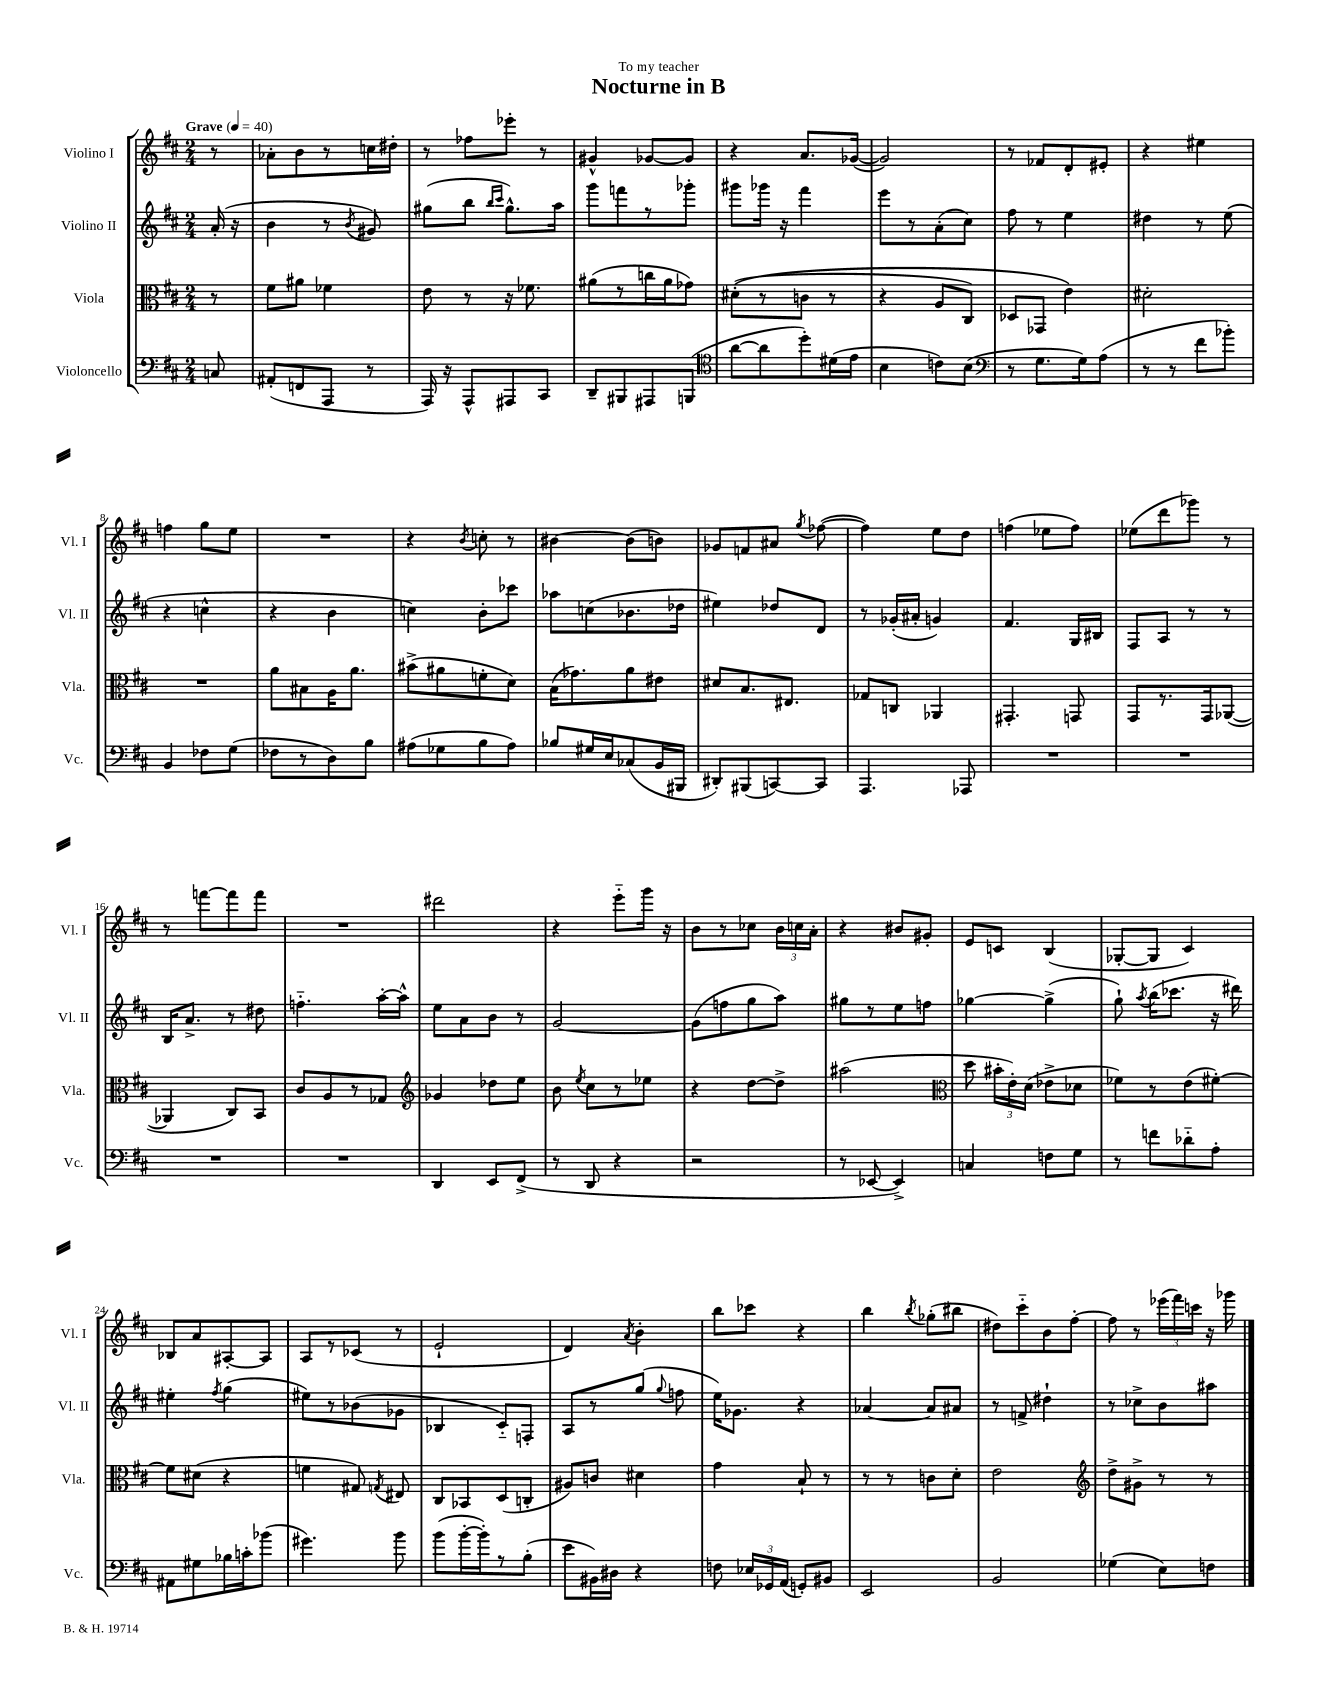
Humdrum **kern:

**kern	**kern	**kern	**kern
*part4	*part3	*part2	*part1
*staff4	*staff3	*staff2	*staff1
*I"Violoncello	*I"Viola	*I"Violino II	*I"Violino I
*I'Vc.	*I'Vla.	*I'Vl. II	*I'Vl. I
*clefF4	*clefC3	*clefG2	*clefG2
*k[f#c#]	*k[f#c#]	*k[f#c#]	*k[f#c#]
*M2/4	*M2/4	*M2/4	*M2/4
*MM40	*MM40	*MM40	*MM40
=	=	=	=
!	!	!	!LO:TX:a:B:t=Grave
8Cn/	8r	(16a'/	8r
.	.	16r	.
=1	=1	=1	=1
(8AA#X'/L	8f#\L	4b\	8a-X'\L
8FFn/	8a#X\J	.	8b\
8AAA/J	4f-X\	8r	8r
.	.	8qb/	.
8r	.	8g#X/)	16ccn\L
.	.	.	16dd#X'\JJ
=2	=2	=2	=2
16AAA/)	8e\	(8gg#X\L	8r
16r	.	.	.
8AAA^^/L	8r	8bb\J	8ff-X\L
.	.	16qqbb/LL	.
.	.	16qqccc#/JJ	.
8AAA#X/	16r	8.gg#^^\L)	8eee-X'\J
.	8.f-X\	.	.
8CC#/J	.	.	8r
.	.	16aa\Jk	.
=3	=3	=3	=3
8DD~/L	(8a#X\L	8ggg\L	4g#X^^/
8BBB#X/	8r	8fffn\	.
8AAA#X/	16ccn\L	8r	[8g-X/L
.	16a#\J	.	.
(8BBBn/J	8g-X\J)	8ggg-X'\J	8g-/J]
=4	=4	=4	=4
*clefC4	*	*	*
[8a\L	((8d#X'\L	8ggg#X\L	4r
8a\]	8r	16ggg-X\Jk	.
.	.	16r	.
8dd'\)	8cn\J	4fff#\	8.a/L
(16d#X\L	8r	.	.
16e\JJ	.	.	([16g-X/Jk
=5	=5	=5	=5
4B\	4r	8eee\L	2g-/])
.	.	8r	.
8cn\L)	8A/L	(8a'\	.
(8B\J	8C#/J)	8cc#\J)	.
=6	=6	=6	=6
*clefF4	*	*	*
8r	8D-X/L	8ff#\	8r
8.G\L	8GG-X/J	8r	8f-X/L
.	4e\)	4ee\	8d'/
16G\k)	.	.	.
(8A\J	.	.	8e#X'/J
=7	=7	=7	=7
8r	2d#X'\	4dd#X\	4r
8r	.	.	.
8f#\L	.	8r	4ee#X\
8b-X'\J)	.	(8ee\	.
!!LO:LB:g=z
=8	=8	=8	=8
4BB/	2r	4r	4ffn\
8F-X\L	.	4ccn^^\	8gg\L
(8G\J	.	.	8ee\J
=9	=9	=9	=9
8F-X\L	8a\L	4r	2r
8r	8B#X\	.	.
8D\)	16A\K	4b\	.
.	8.a\J	.	.
8B\J	.	.	.
=10	=10	=10	=10
(8A#X\L	(8b#X^\L	4ccn\)	4r
8G-X\	8a#X\	.	.
.	.	.	8qb/
8B\	8fn'\	8b'\L	8ccn'\
8A#\J)	8d\J)	8ccc-X\J	8r
=11	=11	=11	=11
8B-X/L	(16B\KL	8aa-X\L	[4b#X\
.	8.g-X\)	.	.
16G#X/L	.	(8ccn\	.
16E/J	.	.	.
(8C-X/	8a\	8.b-X\	(8b#\L]
16BB/L	8e#X\J	.	8bn\J)
16BBB#X/JJ	.	16dd-X\Jk	.
=12	=12	=12	=12
8DD#X'/L)	8d#X/L	4ee#X\)	8g-X/L
(8BBB#X/	8.B/	.	8fn/
[8CCn/)	.	8dd-X/L	8a#X/J
.	8.E#X/J	.	.
.	.	.	8qgg/
8CC/J]	.	8d/J	([8ff-X\
=13	=13	=13	=13
4.AAA/	8G-X/L	8r	4ff-\])
.	8Cn/J	(16g-X'/LL	.
.	.	16a#X'/JJ	.
.	4AA-X/	4gn/)	8ee\L
8AAA-X/	.	.	8dd\J
=14	=14	=14	=14
2r	4.GG#X'/	4.f#/	(4ffn\
.	.	.	8ee-X\L
.	8GGn/	16G/LL	8ff\J)
.	.	16B#X/JJ	.
=15	=15	=15	=15
2r	8GG/L	8F#/L	(8ee-X\L
.	8.r	8A/J	8ddd\
.	.	8r	8ggg-X\J)
.	16GG/k	.	.
.	([8AA-X/J	8r	8r
!!LO:LB:g=z
=16	=16	=16	=16
2r	4AA-X/]	16B/KL	8r
.	.	8.a^/J	.
.	.	.	[8fffn\L
.	8C#/L)	8r	8fff\]
.	8BB/J	8dd#X\	8fff\J
=17	=17	=17	=17
2r	8c#/L	4.ffn\	2r
.	8A/	.	.
.	8r	.	.
.	8G-X/J	[16aa'\LL	.
.	.	16aa^^\JJ]	.
=18	=18	=18	=18
*	*clefG2	*	*
4DD/	4g-X/	8ee\L	2ddd#X\
.	.	8a\	.
8EE/L	8dd-X\L	8b\J	.
(8FF#^/J	8ee\J	8r	.
=19	=19	=19	=19
8r	8b\	[2g/	4r
.	8qee/	.	.
8DD/	8cc#\L	.	.
4r	8r	.	8eee\L
.	8ee-X\J	.	16ggg\Jk
.	.	.	16r
=20	=20	=20	=20
2r	4r	(8g\L]	8b\L
.	.	8ffn\	8r
.	[8dd\L	8gg\	8cc-X\J
.	8dd^\J]	8aa\J)	24b\LL
.	.	.	24ccn\
.	.	.	24a'\JJ
=21	=21	=21	=21
8r	(2aa#X\	8gg#X\L	4r
[8EE-X/	.	8r	.
4EE-^/])	.	8ee\	8b#X/L
.	.	8ffn\J	8g#X'/J
=22	=22	=22	=22
*	*clefC3	*	*
4Cn/	8dd\	[4gg-X\	8e/L
.	24b#X'\LL	.	8cn/J
.	24e'\)	.	.
.	(24d\JJ	.	.
8Fn\L	8e-X^\L	(4gg-^\]	(4B/
8G\J	8d-X\J	.	.
=23	=23	=23	=23
8r	8f-X\L)	8gg`\)	[8G-X'/L
.	.	8qaa/	.
8fn\L	8r	(16bb\KL	8G-/J]
.	.	8.ccc-X\J	.
8d-X\	(8e\	.	4c#/)
8A'\J	[8f#X'\J)	16r	.
.	.	16ddd#X\)	.
!!LO:LB:g=z
=24	=24	=24	=24
8AA#X\L	8f#\L]	4ee#X'\	8B-X/L
8G#X\	(8d#X\J	.	8a/
.	.	8qff#/	.
16B-X\L	4r	(4gg\	[8A#X'/
16cn'\J	.	.	.
(8b-X\J	.	.	8A#/J]
=25	=25	=25	=25
4.g#X\)	4fn\	8ee#X\L)	8A/L
.	.	8r	8r
.	8G#X/)	(8b-X\	(8c-X/J
.	8qGn/	.	.
8b\	8E#X/	8g-X\J	8r
=26	=26	=26	=26
(8b\L	8C#/L	4B-X/	2e`/
[16b'\L	8BB-X/	.	.
16b'\J])	.	.	.
8r	(8D/	8c#/L)	.
(8B'\J	8Cn'/J	8Fn'/J	.
=27	=27	=27	=27
8e\L	8A#X/L)	8A/L	4d/)
16BB#X\L)	8cn/J	8r	.
16D#X\JJ	.	.	.
.	.	.	8qa/
4r	4d#X\	(8gg/J	4b'\
.	.	8qqgg/	.
.	.	8ffn\	.
=28	=28	=28	=28
8Fn\	4g\	16ee\KL)	8bb\L
.	.	8.g-X\J	.
24E-X/LL	.	.	8ccc-X\J
24GG-X/	.	.	.
(24AA/JJ	.	.	.
8GGn'/L)	8B`/	4r	4r
8BB#X/J	8r	.	.
=29	=29	=29	=29
2EE/	8r	[4a-X/	4bb\
.	8r	.	.
.	.	.	8qbb/
.	8cn\L	8a-/L]	(8gg-X'\L
.	8d'\J	8a#X/J	8bb#X\J
=30	=30	=30	=30
2BB/	2e\	8r	8dd#X\L)
.	.	8fn^/	8ccc#\
.	.	4dd#X`\	8b\
.	.	.	[8ff#'\J
=31	=31	=31	=31
*	*clefG2	*	*
(4G-X\	8dd^\L	8r	8ff#\]
.	8g#X^\J	8cc-X^\L	8r
8E\L)	8r	8b\	(24eee-X\LL
.	.	.	24fff#\)
.	.	.	24cccn\JJ
8Fn\J	8r	8aa#X\J	16r
.	.	.	16ggg-X\
==	==	==	==
*-	*-	*-	*-
